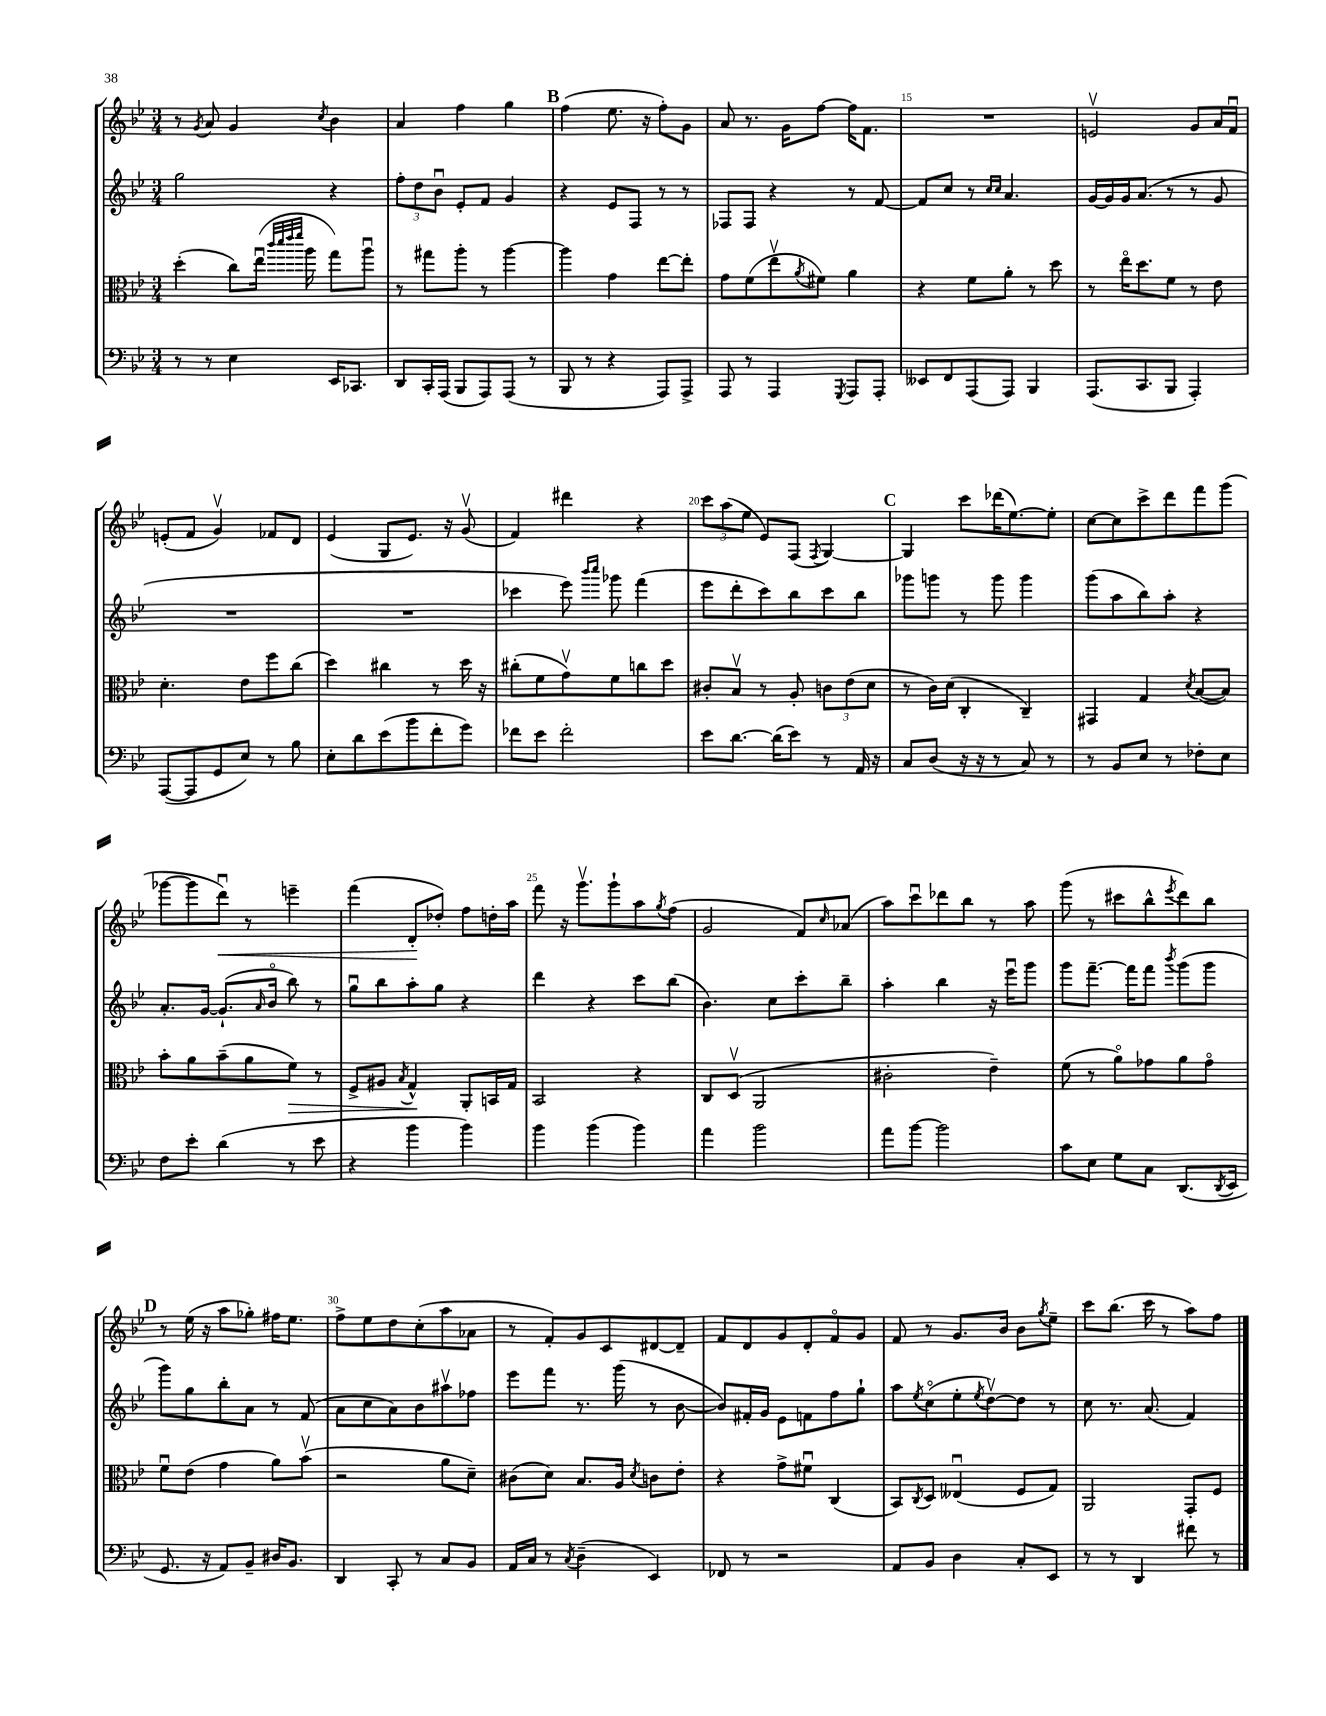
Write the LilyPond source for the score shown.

<<
\new StaffGroup <<
\new Staff = "s0" {
    \clef treble \key bes \major \numericTimeSignature \time 3/4
    r8 \acciaccatura { g'8 } a'8 g'4 \acciaccatura { c''8 } bes'4 |
    a'4 f''4 g''4 |
    \mark \markup { \bold "B" } f''4( ees''8. r16 f''8-.) g'8 |
    a'8 r8. g'16 f''8~ f''16 f'8. |
    R2. |
    e'2\upbow g'8 a'16 f'16\downbow |
    e'8-.( f'8 g'4\upbow) fes'8 d'8 |
    ees'4( g8 ees'8.) r16 g'8\upbow( |
    f'4) dis'''4 r4 |
    \tuplet 3/2 { c'''8 a''8( ees''8 } ees'8) f8( \acciaccatura { f8 } g4~) |
    \mark \markup { \bold "C" } g4 c'''8 des'''16( ees''8.~) ees''8-. |
    c''8~ c''8 c'''8-> d'''8 f'''8 g'''8( |
    ges'''8~ ges'''8 d'''8\downbow\<) r8 e'''4-- |
    f'''4( d'8-.\! des''8-.) f''8 d''16-. a''16 |
    f'''8 r16 g'''8.\upbow g'''8-! a''8 \acciaccatura { g''8 } f''8( |
    g'2 f'8) \grace { c''16 } aes'8( |
    a''8) c'''8\downbow des'''8 bes''8 r8 a''8 |
    g'''8( r8 cis'''8 bes''8-^ \acciaccatura { ees'''8 } d'''8) bes''8 |
    \mark \markup { \bold "D" } r8 ees''16( r16 a''8 ges''8-.) fis''16 ees''8. |
    f''8-> ees''8 d''8 c''8-.( a''8 aes'8 |
    r8 f'8-.) g'8 c'8 dis'8~ dis'8-- |
    f'8 d'8 g'8 d'8-. f'8\flageolet g'8 |
    f'8 r8 g'8. bes'16 bes'8 \acciaccatura { g''8 } ees''8-- |
    c'''8 bes''8.( c'''16 r8 a''8) f''8 \bar "|." |
}
\new Staff = "s1" {
    \clef treble \key bes \major \numericTimeSignature \time 3/4
    g''2 r4 |
    \tuplet 3/2 { f''8-. d''8 bes'8\downbow } ees'8-. f'8 g'4 |
    \mark \markup { \bold "B" } r4 ees'8 f8 r8 r8 |
    fes8 fes8 r4 r8 f'8~ |
    f'8 c''8 r8 \grace { c''16 c''16 } a'4. |
    g'16~ g'16 g'16 a'8.( r8 r8 g'8 |
    R2. |
    R2. |
    ces'''4 ees'''8) \grace { bes'''16 c''''16 } ges'''8 f'''4( |
    ees'''8 d'''8-. c'''8) bes''8 c'''8 bes''8 |
    \mark \markup { \bold "C" } ges'''8 g'''8 r8 g'''8 g'''4 |
    g'''8( a''8 bes''8) a''8-. r4 |
    a'8.-. g'16~ g'8.-!( \grace { a'16 } bes'16\flageolet bes''8) r8 |
    g''8\downbow bes''8 a''8-. g''8 r4 |
    d'''4 r4 c'''8 bes''8( |
    bes'4.) c''8 c'''8-. bes''8-- |
    a''4-. bes''4 r16 ees'''16\downbow g'''8 |
    g'''8 f'''8.~-- f'''16 f'''8 \acciaccatura { bes'''8 } g'''8( g'''8 |
    \mark \markup { \bold "D" } g'''8) g''8 bes''8-. a'8 r8 f'8( |
    a'8 c''8 a'8) bes'8 ais''8\upbow fes''8 |
    ees'''8 f'''8 r8. g'''16( r8 bes'8~ |
    bes'8) fis'16-. g'16 ees'8 f'8 f''8 g''8-! |
    a''8 \acciaccatura { ees''8 } c''8\flageolet( ees''8-. \acciaccatura { ees''8 } d''8~\upbow) d''8 r8 |
    c''8 r8. a'8.( f'4) \bar "|." |
}
\new Staff = "s2" {
    \clef alto \key bes \major \numericTimeSignature \time 3/4
    d''4-.( c''8) ees''16\downbow( \grace { c'''32 d'''32 ees'''32 f'''32 } a''16 g''8) a''8\downbow |
    r8 gis''8 a''8-. r8 a''4~ |
    \mark \markup { \bold "B" } a''4 g'4 ees''8~ ees''8-. |
    g'8 f'8( ees''8\upbow \acciaccatura { a'8 } fis'8) a'4 |
    r4 f'8 a'8-. r8 d''8 |
    r8 ees''16\flageolet d''8. f'8 r8 ees'8 |
    d'4.-. ees'8 f''8 c''8( |
    d''4) cis''4 r8 d''16 r16 |
    cis''8-.( f'8 g'8\upbow) f'8 c''8 d''8 |
    cis'8-. bes8\upbow r8 a8-. \tuplet 3/2 { c'8 ees'8( d'8 } |
    \mark \markup { \bold "C" } r8 c'16) d'16( c4-. c4--) |
    gis,4 g4 \acciaccatura { d'8 } bes8~( bes8) |
    bes'8-. a'8 bes'8--( a'8 f'8\>) r8 |
    f8-> ais8 \acciaccatura { bes8 } g4-^\! a,8-. b,16 g16 |
    bes,2 r4 |
    c8 d8\upbow( a,2 |
    cis'2-. ees'4--) |
    f'8( r8 a'8\flageolet) ges'8 a'8 ges'8\flageolet |
    \mark \markup { \bold "D" } f'8\downbow ees'8( g'4 a'8) bes'8\upbow( |
    r2 a'8 d'8--) |
    cis'8( d'8) bes8. a16 \acciaccatura { d'8 } c'8 ees'8-. |
    r4 g'8-> fis'8\downbow c4( |
    bes,8) \acciaccatura { c8 } d8 eeses4\downbow( f8 g8) |
    a,2 g,8-. f8 \bar "|." |
}
\new Staff = "s3" {
    \clef bass \key bes \major \numericTimeSignature \time 3/4
    r8 r8 ees4 ees,16 ces,8. |
    d,8 c,16-. a,,16( bes,,8 a,,8) a,,8( r8 |
    \mark \markup { \bold "B" } bes,,8 r8 r4 a,,8) a,,8-> |
    a,,8 r8 a,,4 \acciaccatura { g,,8 } a,,8 a,,8-. |
    eeses,8 f,8 a,,8( a,,8) bes,,4 |
    a,,8.( c,8. bes,,8 a,,4-.) |
    a,,8~( a,,8 g,8 ees8) r8 bes8 |
    ees8-. d'8 ees'8( bes'8 f'8-. g'8) |
    fes'8 ees'8 fes'2-. |
    ees'8 d'8.~ d'16( ees'8) r8 a,16 r16 |
    \mark \markup { \bold "C" } c8 d8( r16 r16 r8 c8) r8 |
    r8 bes,8 ees8 r8 fes8-. ees8 |
    f8 ees'8-. d'4( r8 ees'8 |
    r4 bes'4 bes'4) |
    bes'4 bes'4( bes'4) |
    a'4 bes'2 |
    a'8 bes'8~ bes'2 |
    c'8 ees8 g8 c8 d,8.( \acciaccatura { d,8 } ees,16 |
    \mark \markup { \bold "D" } g,8. r16 a,8) bes,8-- dis16 bes,8. |
    d,4 c,8-. r8 c8 bes,8 |
    a,16 c16 r8 \acciaccatura { c8 } d4--( ees,4) |
    fes,8 r8 r2 |
    a,8 bes,8 d4 c8-. ees,8 |
    r8 r8 d,4 fis'8 r8 \bar "|." |
}
>>
>>
\layout { \context { \Score currentBarNumber = #11 \override BarNumber.break-visibility = ##(#f #t #t) barNumberVisibility = #(every-nth-bar-number-visible 5) } }
